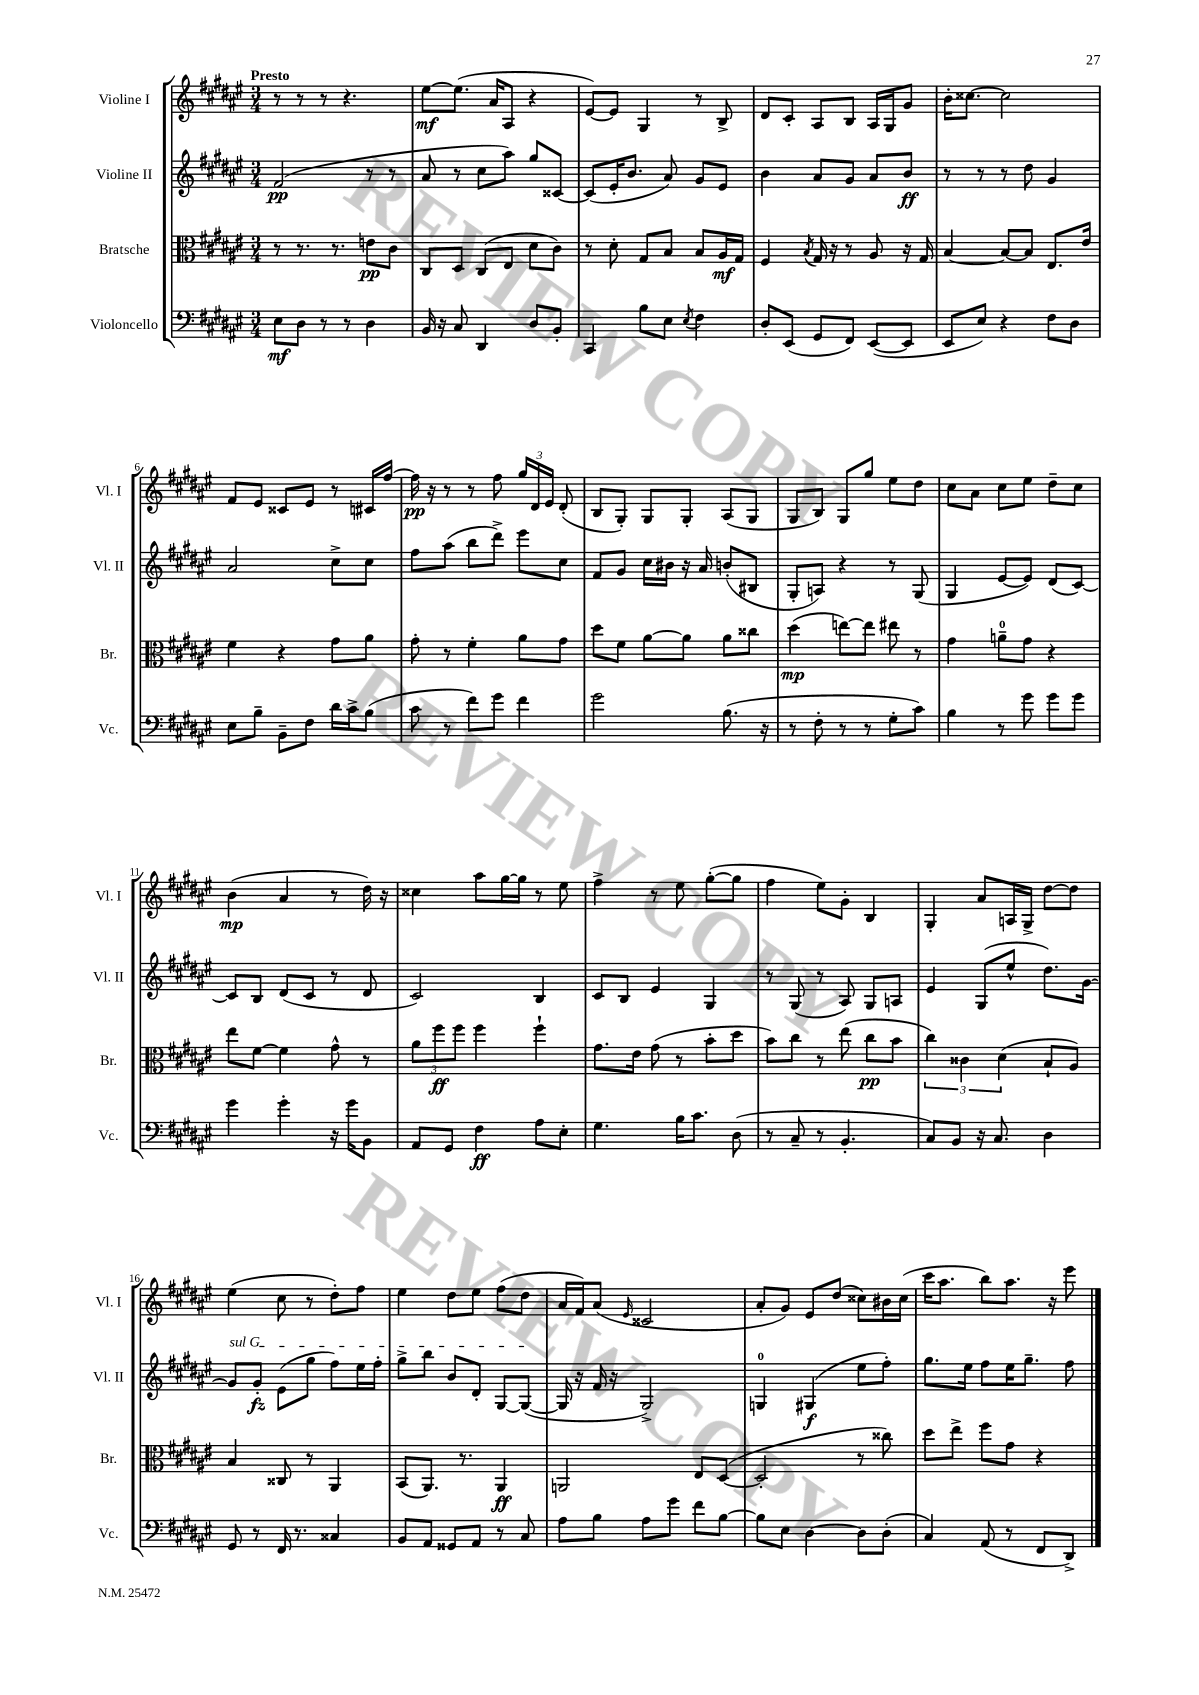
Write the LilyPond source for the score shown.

<<
\new StaffGroup <<
\new Staff = "s0" \with { instrumentName = "Violine I" shortInstrumentName = "Vl. I" } {
    \clef treble \key fis \major \numericTimeSignature \time 3/4 \tempo "Presto"
    \autoBeamOff r8 r8 r8 r4. |
    eis''8[~\mf eis''8.]( ais'16[ ais8] r4 |
    eis'8[~) eis'8] gis4 r8 b8-> |
    dis'8[ cis'8]-. ais8[ b8] ais16[ gis16 gis'8] |
    b'16[-. cisis''8.]~ cisis''2 |
    fis'8[ eis'8] cisis'8[ eis'8] r8 cis'16[ fis''16]~ |
    fis''16\pp r16 r8 r8 fis''8 \tuplet 3/2 { gis''16[ dis'16 eis'16] } dis'8-.( |
    b8[ gis8]-.) gis8[ gis8]-. ais8[( gis8] |
    gis8[ b8]) gis8[ gis''8] eis''8[ dis''8] |
    cis''8[ ais'8] cis''8[ eis''8] dis''8[-- cis''8] |
    b'4\mp( ais'4 r8 dis''16) r16 |
    cisis''4 ais''8[ gis''16~ gis''16] r8 eis''8 |
    fis''4-> r8 eis''8 gis''8[~-.( gis''8] |
    fis''4 eis''8[) gis'8]-. b4 |
    gis4-. ais'8[ a16 gis16]-> dis''8[~ dis''8] |
    eis''4( cis''8 r8 dis''8[-.) fis''8] |
    eis''4 dis''8[ eis''8] fis''8[( dis''8] |
    ais'16[ fis'16) ais'8]( \grace { eis'16 } cisis'2 |
    ais'8[-. gis'8]) eis'8[ dis''8]( cisis''8[) bis'16 cisis''16]( |
    cis'''16[ ais''8.] b''8[) ais''8.] r16 eis'''8 \bar "|." |
}
\new Staff = "s1" \with { instrumentName = "Violine II" shortInstrumentName = "Vl. II" } {
    \clef treble \key fis \major \numericTimeSignature \time 3/4
    \autoBeamOff fis'2\pp( r8 r8 |
    ais'8 r8 cis''8[ ais''8]) gis''8[ cisis'8]~ |
    cisis'8[( eis'16-. b'8.] ais'8) gis'8[ eis'8] |
    b'4 ais'8[ gis'8] ais'8[ b'8]\ff |
    r8 r8 r8 dis''8 gis'4 |
    ais'2 cis''8[-> cis''8] |
    fis''8[ ais''8]( b''8[ dis'''8]->) eis'''8[ cis''8] |
    fis'8[ gis'8] cis''16[ bis'16] r16 ais'16 b'8[-.( bis8] |
    gis8[-. a8]) r4 r8 gis8( |
    gis4 eis'8[~ eis'8]) dis'8[( cis'8]~) |
    cis'8[ b8] dis'8[( cis'8] r8 dis'8 |
    cis'2) b4 |
    cis'8[ b8] eis'4 gis4 |
    r8 gis8( r8 ais8) gis8[ a8] |
    eis'4 gis8[( eis''8]-^ dis''8.[) gis'16]~ |
    \once \override TextSpanner.bound-details.left.text = \markup { \italic "sul G" } gis'8[\startTextSpan gis'8]-.\fz eis'8[( gis''8] fis''8[) eis''16 fis''16]-. |
    gis''8[-> b''8] b'8[ dis'8]-. gis8[~ gis8]~\stopTextSpan( |
    gis16 r16 fis'16 r16 gis2->) |
    g4-0 gis4\f( eis''8[ fis''8]-.) |
    gis''8.[ eis''16] fis''8[ eis''16 gis''8.]-- fis''8 \bar "|." |
}
\new Staff = "s2" \with { instrumentName = "Bratsche" shortInstrumentName = "Br." } {
    \clef alto \key fis \major \numericTimeSignature \time 3/4
    \autoBeamOff r8 r8. r8. e'8[\pp cis'8] |
    cis8[ dis8] cis8[( eis8] dis'8[ cis'8]) |
    r8 dis'8-. gis8[ b8] b8[ ais16\mf gis16] |
    fis4 \acciaccatura { b8 } gis16 r16 r8 ais8 r16 gis16 |
    b4~ b8[~ b8] eis8.[ eis'16] |
    fis'4 r4 gis'8[ ais'8] |
    gis'8-. r8 fis'4-. ais'8[ gis'8] |
    dis''8[ fis'8] ais'8[~ ais'8] ais'8[ cisis''8] |
    dis''4\mp( e''8[~) e''8] eis''8 r8 |
    gis'4 a'8[-0-- gis'8] r4 |
    eis''8[ fis'8]~ fis'4 gis'8-^ r8 |
    \tuplet 3/2 { ais'8[ fis''8\ff fis''8] } fis''4 fis''4-! |
    gis'8.[ eis'16] gis'8( r8 b'8[-. dis''8] |
    b'8[) cis''8] r8 eis''8( cis''8[\pp b'8] |
    \tuplet 3/2 { cis''4) cisis'4 dis'4( } b8[-! ais8]) |
    b4 cisis8 r8 ais,4 |
    b,8[( ais,8.]) r8. ais,4\ff |
    a,2 eis8[ dis8]~( |
    dis2-. r8 cisis''8) |
    dis''8[ eis''8]-> fis''8[ gis'8] r4 \bar "|." |
}
\new Staff = "s3" \with { instrumentName = "Violoncello" shortInstrumentName = "Vc." } {
    \clef bass \key fis \major \numericTimeSignature \time 3/4
    \autoBeamOff eis8[\mf dis8] r8 r8 dis4 |
    b,16 r16 cis8 dis,4 dis8[ b,8]-. |
    cis,4 b8[ eis8] \acciaccatura { eis8 } fis4 |
    dis8[-. eis,8]( gis,8[ fis,8]) eis,8[~( eis,8] |
    eis,8[ eis8]) r4 fis8[ dis8] |
    eis8[ b8]-- b,8[-- fis8] dis'16[ cis'16-> b8]( |
    cis'8 r8 fis'8[) gis'8] fis'4 |
    gis'2 b8.( r16 |
    r8 fis8-. r8 r8 gis8[-. cis'8]) |
    b4 r8 gis'8 gis'8[ gis'8] |
    gis'4 gis'4-. r16 gis'16[ b,8] |
    ais,8[ gis,8] fis4\ff ais8[ eis8]-. |
    gis4. b16[ cis'8.] dis8( |
    r8 cis8-- r8 b,4.-. |
    cis8[) b,8] r16 cis8. dis4 |
    gis,8 r8 fis,16 r8. cisis4 |
    b,8[ ais,8] gisis,8[ ais,8] r8 cis8 |
    ais8[ b8] ais8[ gis'8] fis'8[ b8]~ |
    b8[ eis8] dis4~ dis8[ dis8]-.( |
    cis4) ais,8( r8 fis,8[ dis,8]->) \bar "|." |
}
>>
>>
